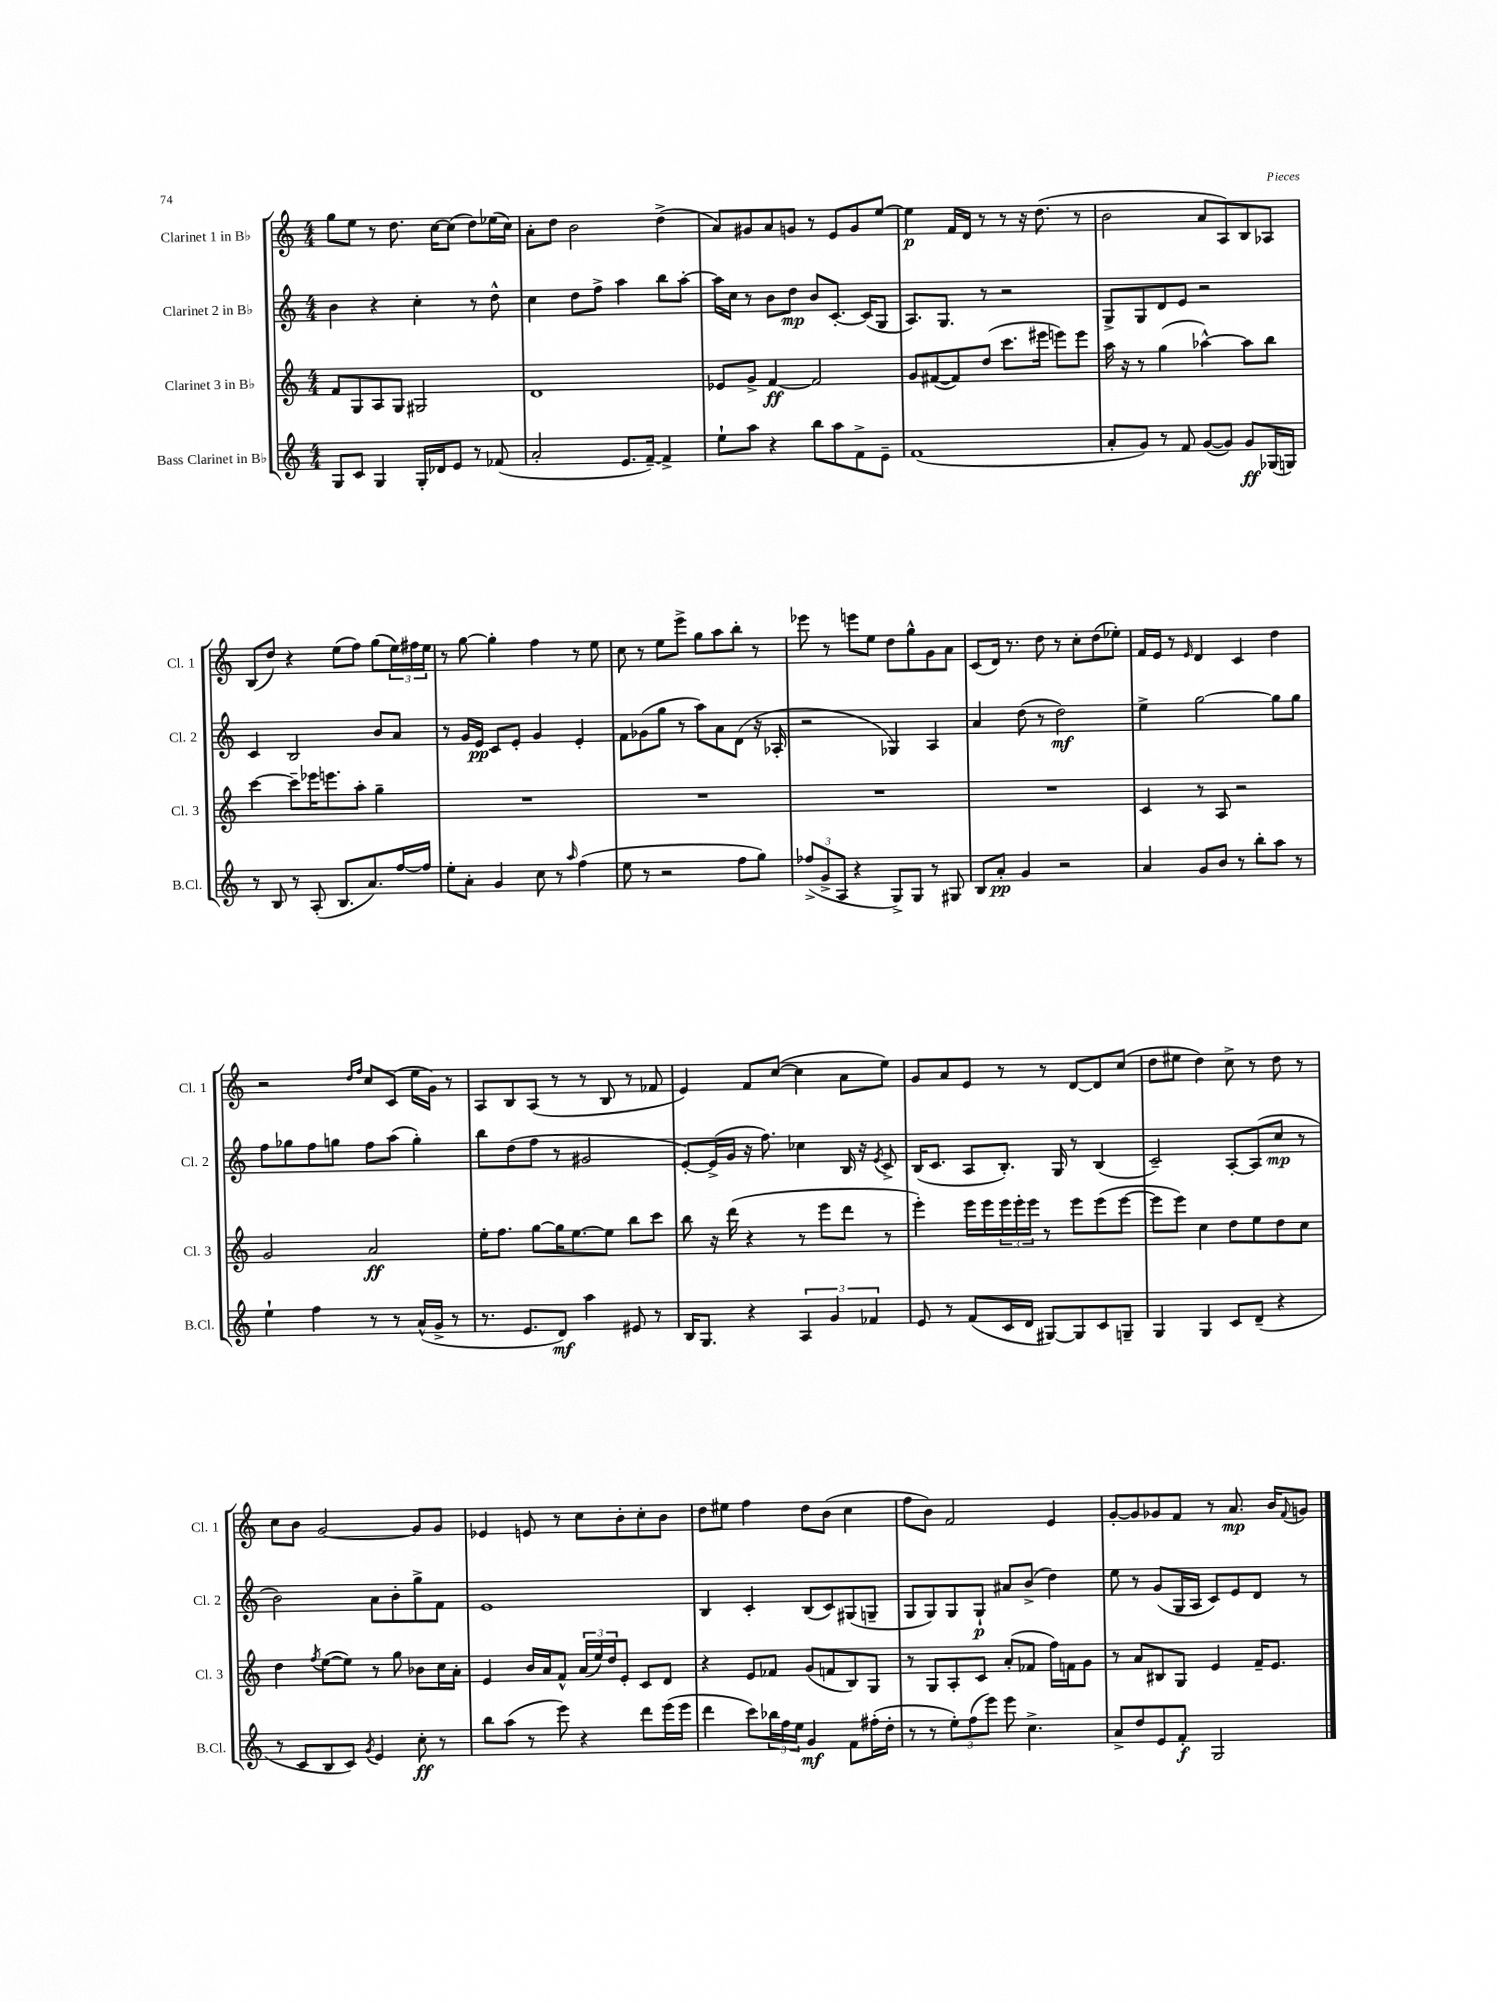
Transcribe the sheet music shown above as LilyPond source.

<<
\new StaffGroup <<
\new Staff = "s0" \with { instrumentName = "Clarinet 1 in Bb" shortInstrumentName = "Cl. 1" } {
    \clef treble \key c \major \numericTimeSignature \time 4/4
    g''8 e''8 r8 d''8. c''16~ c''8( d''8) ees''16( c''16) |
    a'8-. d''8 b'2 d''4->( |
    a'8) gis'8 a'8 g'8 r8 e'8 g'8 e''8~ |
    e''4\p f'16 d'16 r8 r8 r16 d''8.( r8 |
    b'2 a'8 a8) b8 aes8 |
    b8( d''8) r4 e''8( f''8) g''8( \tuplet 3/2 { e''16) fis''16 e''16 } |
    r8 g''8~ g''4-. f''4 r8 e''8 |
    c''8 r8 e''8 e'''8-> g''8 a''8 b''8-. r8 |
    ees'''8 r8 e'''8 e''8 d''8 g''8-^ g'8 a'8 |
    c'8( d'16) r8. d''8 r8 c''8-. d''8( ees''8-.) |
    f'16 e'16 r8 \grace { e'16 } d'4 c'4 d''4 |
    r2 \grace { d''16 f''16 } c''8 c'8( e''16 g'16) r8 |
    a8 b8 a8( r8 r8 b8 r8 fes'8 |
    e'4) f'8 c''8~( c''4 a'8 e''8) |
    g'8 a'8 e'8 r8 r8 d'8~ d'8 c''8( |
    d''8 eis''8 d''4) c''8-> r8 d''8 r8 |
    c''8 b'8 g'2~ g'8 g'8 |
    ees'4 e'8 r8 c''8 b'8-. c''8-. b'8 |
    d''8 eis''8 f''4 d''8 b'8( c''4 |
    f''8 b'8) f'2 e'4 |
    g'8~-. g'8 ges'8 f'8 r8 a'8.\mp b'16 \appoggiatura { f'8 } g'8 \bar "|." |
}
\new Staff = "s1" \with { instrumentName = "Clarinet 2 in Bb" shortInstrumentName = "Cl. 2" } {
    \clef treble \key c \major \numericTimeSignature \time 4/4
    b'4 r4 c''4-. r8 d''8-^ |
    c''4 d''8 f''8-> a''4 b''8 a''8~-. |
    a''16 c''16 r8 b'8 d''8\mp b'8 c'8.~-. c'16( g8 |
    a8.) g8. r8 r2 |
    g8-> g8 d'8 e'8 r2 |
    c'4 b2 b'8 a'8 |
    r8 g'16 e'16\pp c'8 e'8-. g'4 e'4-. |
    f'8 ges'8( g''8 r8 a''8) a'8 d'8( r16 aes16-. |
    r2 ges4) a4 |
    a'4 d''8( r8 d''2\mf) |
    e''4-> g''2~ g''8 g''8 |
    f''8 ges''8 f''8 g''8 f''8 a''8( g''4-.) |
    b''8 d''8( f''8 r8 gis'2 |
    e'8~-.) e'16->( g'16 r16 f''8.) ces''4 b16 r16 \acciaccatura { e'8 } c'8-> |
    b16( c'8. a8 b8.-.) g16 r8 b4( |
    c'2--) a8~-. a8( c''8\mp r8 |
    b'2) a'8 b'8-. g''8-> f'8 |
    e'1 |
    b4 c'4-. b8( c'8) gis8( g8-- |
    g8 g8) g8 g8-!\p ais'8 b'8->( d''4) |
    e''8 r8 g'8( g16 a16 c'8) e'8 d'8 r8 \bar "|." |
}
\new Staff = "s2" \with { instrumentName = "Clarinet 3 in Bb" shortInstrumentName = "Cl. 3" } {
    \clef treble \key c \major \numericTimeSignature \time 4/4
    f'8 g8 a8 g8 gis2 |
    d'1 |
    ees'8 g'8-> f'4~\ff f'2 |
    g'8 fis'8~( fis'8) d''8( c'''8. eis'''16 e'''8) e'''8 |
    a''16 r16 r8 g''4( aes''4~-^) aes''8 b''8 |
    c'''4~ c'''8-- ees'''16 e'''8. a''8-. g''4-- |
    R1 |
    R1 |
    R1 |
    R1 |
    c'4 r8 a8 r2 |
    g'2 a'2\ff |
    e''16-. f''8. g''8~ g''16 e''8.~ e''8 b''8 c'''8 |
    b''8 r16 d'''16( r4 r8 e'''8 d'''8 r8 |
    e'''4-.) e'''16 e'''16 \tuplet 3/2 { e'''16 e'''16-. e'''16 } r8 e'''8 e'''8( e'''8~ |
    e'''8 e'''8) c''4 d''8 e''8 d''8 c''8 |
    d''4 \acciaccatura { f''8 } e''8~( e''8) r8 g''8 bes'8 c''16 a'16-. |
    e'4 b'16 a'16 f'8-^ \tuplet 3/2 { a'16( e''16) d''16 } e'8-. c'8 d'8 |
    r4 e'8 fes'8 g'8( f'8 b8) g8 |
    r8 g8 a8-. c'8 a'8-.( fes'8 f''16) f'16 g'8 |
    r8 a'8 bis8 g8 e'4 f'16-- e'8. \bar "|." |
}
\new Staff = "s3" \with { instrumentName = "Bass Clarinet in Bb" shortInstrumentName = "B.Cl." } {
    \clef treble \key c \major \numericTimeSignature \time 4/4
    g8 c'8 g4 g16-. des'16 e'8 r8 fes'8( |
    a'2-. e'8. f'16~--) f'4-> |
    e''8-! a''8 r4 b''8 a''8 f'8-> e'8-- |
    f'1( |
    a'8-. g'8) r8 f'8 g'8~( g'8) g'8\ff ges16( g16) |
    r8 b8 r8 a8-.( b8. a'8.) f''16~ f''16 |
    e''8-. a'8-. g'4 c''8 r8 \grace { a''16 } f''4( |
    e''8 r8 r2 f''8 g''8) |
    \tuplet 3/2 { fes''8->( g'8-> a8 } r4 g8->) g8 r8 gis8 |
    b8 a'8-.\pp g'4 r2 |
    a'4 g'8 b'8 r8 b''8-. a''8 r8 |
    e''4-! f''4 r8 r8 a'16-^( g'16-> r8 |
    r8. e'8. d'8\mf) a''4 eis'8 r8 |
    b16 g8. r4 \tuplet 3/2 { a4 g'4 fes'4 } |
    e'8 r8 f'8( c'16 d'16 gis8~) gis8 c'8 g8-- |
    g4 g4 c'8 d'8--( r4 |
    r8 c'8 b8 c'8) \acciaccatura { g'8 } e'4 c''8-.\ff r8 |
    b''8 a''8( r8 e'''8) r4 d'''8 e'''16( e'''16 |
    d'''4 c'''8) \tuplet 3/2 { bes''16 f''16 e''16 } g'4\mf f'8 fis''16-.( d''16-. |
    r8 r8 \tuplet 3/2 { e''8-.) f''8( e'''8) } e'''8 c''4.-> |
    a'8-> d''8 e'8 f'8-.\f g2 \bar "|." |
}
>>
>>
\layout { \context { \Score \remove "Bar_number_engraver" } }
